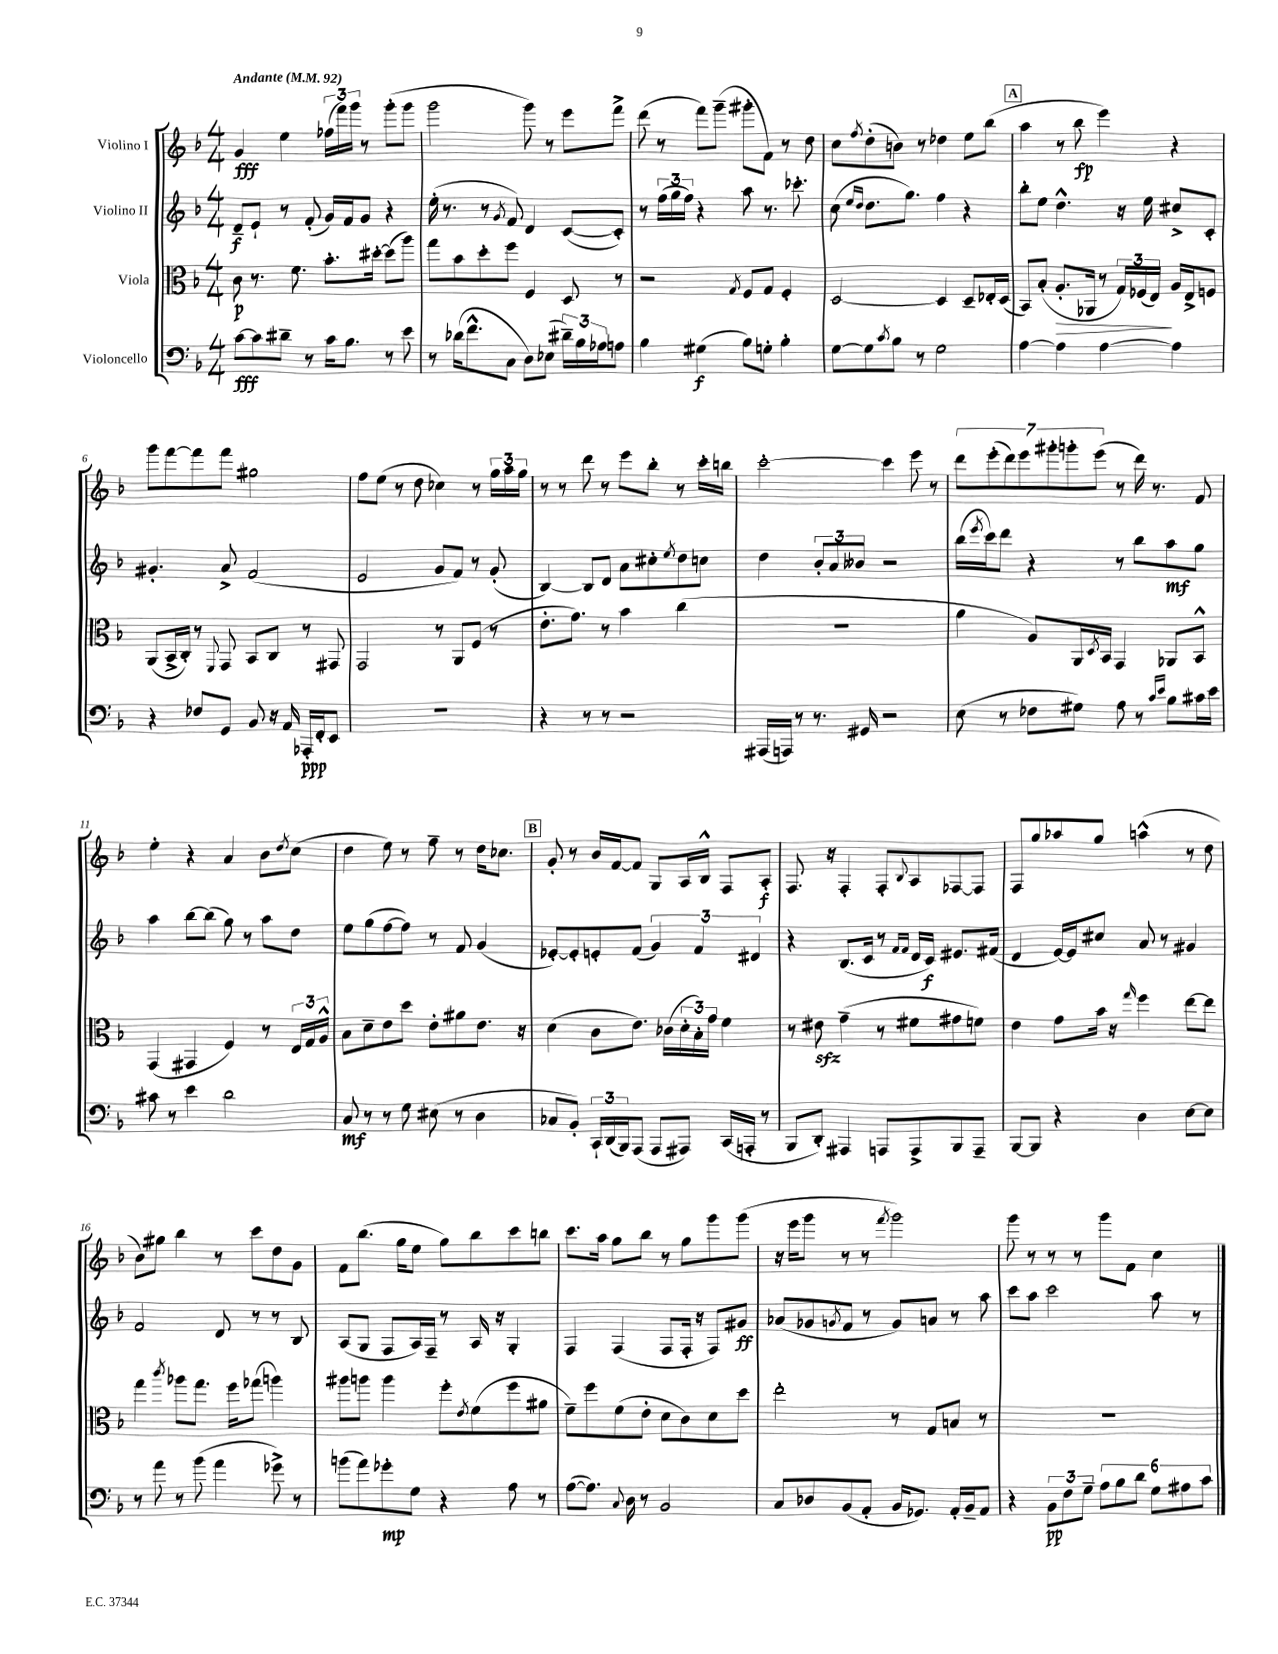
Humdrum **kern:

**kern	**kern	**kern	**kern
*staff4	*staff3	*staff2	*staff1
*clefF4	*clefC3	*clefG2	*clefG2
*k[b-]	*k[b-]	*k[b-]	*k[b-]
*M4/4	*M4/4	*M4/4	*M4/4
*MM92	*MM92	*MM92	*MM92
[8c	8c	8d~	4g
8c]	8.r	8e`	.
8d#~	.	8r	4ee
.	8.f	.	.
8r	.	(8f'	.
16c	8.b-'	16g)	(24ff-
.	.	.	24fff)
8.B-	.	16f	.
.	.	.	24ggg
.	.	8g	8r
.	[16dd#'	.	.
8r	(8dd#]	4r	(8ggg'
8e	8aa)	.	8ggg
=	=	=	=
8r	8gg	(16ee'	2ggg
.	.	8.r	.
(16d-	8b-	.	.
8.f^^	.	.	.
.	8dd'	8r	.
.	.	8qg	.
8C	8ff	8f)	.
8D)	4F	4d	8ggg)
(8E-	.	.	8r
24d#~)	8D	([8c	8eee
24B-	.	.	.
24A-	.	.	.
8A	8r	8c'])	8fff^
=	=	=	=
4B-	2r	8r	(8ddd
.	.	(24ff	8r
.	.	24gg	.
.	.	24ff)	.
(4G#	.	4r	8fff)
.	.	.	(8ggg~
.	8qG	.	.
8B-)	8F	8aa	8ggg#'
8G'	8G	8.r	8f)
4B-'	4F'	.	8r
.	.	8.ccc-'	.
.	.	.	8dd
=	=	=	=
[8G	[2D	(8cc	8cc
.	.	16qqee	.
.	.	16qqdd	8qff
8G]	.	8.dd	(8dd'
8qc	.	.	.
8B-	.	.	8b)
.	.	8.gg)	.
8r	.	.	8r
2G	4D]	4ff	4dd-
.	8D~	4r	8ee
.	16E-'	.	(8bb-
.	(16D	.	.
=	=	=	=
[4A	8BB-)	8bb-'	4aa
.	(8B-'	8ee	.
4A]	8.A'	4.dd^^	8r
.	.	.	8bb-
.	16AA-	.	.
[4A	8r	.	4eee)
.	24G)	16r	.
.	(24F-	.	.
.	.	16ee	.
.	24E)	.	.
4A]	16A	8cc#^	4r
.	16E^	.	.
.	8F	8c'	.
=	=	=	=
4r	(8AA	4.g#'	8ggg
.	16BB-^	.	[8fff
.	16C')	.	.
8F-	8r	.	8fff]
.	8qqFF	.	.
8GG	8GG	8a^	8fff
8BB-	8BB-	(2f	2gg#
16r	8C	.	.
16AA	.	.	.
16AAA-'	8r	.	.
16FF'	.	.	.
8EE	8GG#	.	.
=	=	=	=
1r	2GG	2e	8ff
.	.	.	(8ee
.	.	.	8r
.	.	.	8dd
.	8r	8g	4cc-)
.	8AA	8f)	.
.	(8F	8r	8r
.	8r	(8g'	24gg
.	.	.	24aa
.	.	.	24gg
=	=	=	=
4r	8.e'	[4B-)	8r
.	.	.	8r
.	8.g)	.	.
8r	.	8B-]	8ddd
8r	8r	8d	8r
2r	4b-	8a	8eee
.	.	8cc#'	8bb-'
.	.	8qee	.
.	(4cc	8dd	8r
.	.	8cc	16ccc'
.	.	.	16bb
=	=	=	=
(16AAA#	1r	4dd	[2ccc'
16AAA)	.	.	.
8r	.	.	.
8.r	.	12b-'	.
.	.	12a	.
.	.	12b--	.
16GG#	.	.	.
2r	.	2r	4ccc]
.	.	.	8eee
.	.	.	8r
=	=	=	=
(8E	4a	(16bb-	14ddd
.	.	8qeee	.
.	.	16ccc)	.
.	.	.	(14eee'
8r	.	8ddd	.
.	.	.	14ddd)
.	.	.	14eee
8F-	8A)	4r	.
.	.	.	14ggg#'
.	.	.	14ggg'
8G#)	16AA	.	.
.	.	.	(14eee
.	8qD	.	.
.	16BB-	.	.
8A	4GG	8r	8r
8r	.	8bb-	16ddd)
.	.	.	8.r
16qqc	.	.	.
16qqe	.	.	.
8B-	8AA-	8aa	.
16c#	8BB-^^	8gg	8f
16e	.	.	.
=	=	=	=
8c#	(4GG	4aa	4ee'
8r	.	.	.
4e	4GG#	[8bb-	4r
.	.	(8bb-]	.
2d	4F)	8gg)	4a
.	.	8r	.
.	8r	8aa	8b-
.	.	.	8qdd
.	24E	8dd	(8cc
.	24G	.	.
.	24A^^	.	.
=	=	=	=
8C	8B-	8ee	4dd
8r	8d~	(8gg	.
8r	8e	[8ff	8ee)
8G	8dd	8ff])	8r
(8E#	8e'	8r	8ff~
8r	8a#	8f	8r
4D	8.e	(4g	16dd
.	.	.	8.cc-
.	16r	.	.
=	=	=	=
8C-	(4d	[8e-')	8g'
8BB-')	.	8e-']	8r
24CC`	8c	8e'	16b-
(24DD	.	.	.
.	.	.	[16f
24BBB-)	.	.	.
(8AAA	8.e)	(8f	8f]
8AAA	.	6g)	8G
.	(16c-	.	.
8AAA#)	24d'	.	16A
.	24B-')	6f	.
.	.	.	16B-^^
.	24g	.	.
(16CC	4f	.	8F
16AAA'	.	.	.
.	.	6d#	.
8r	.	.	8A'
=	=	=	=
8BBB-	8r	4r	8.F
8DD')	8e#	.	.
.	.	.	16r
4AAA#	(4g~	(8.B-	4F'
.	.	16c	.
8AAA	8r	8r	8F'
.	.	16qqf	.
.	.	16qqf	8qqB-
8AAA^	8f#	16d	8A
.	.	16c)	.
8BBB-	8g#	8.e#	[8F-
8AAA~	8f)	.	8F-]
.	.	(16f#	.
=	=	=	=
[8BBB-	4e	4d	8F
8BBB-]	.	.	8gg
4r	8g	[16e)	8aa-
.	.	16e]	.
.	16b-	8cc#	8gg
.	16r	.	.
.	16qqgg	.	.
4D	4ff	8a	(4aa^^
.	.	8r	.
[8E	[8ee	4g#	8r
8E]	8ee]	.	8dd
=	=	=	=
8r	4gg	2f	8b-)
8a	.	.	8gg#
.	8qccc	.	.
8r	8aa-	.	4bb-
(8b-	8.gg	.	.
4a	.	8d	8r
.	16ff	.	.
.	(8gg-	8r	8ccc
8g-^)	4aa)	8r	8dd
8r	.	8B-	8g
=	=	=	=
(8b	8aa#	(8A	8f
8a)	8aa	8G	(8.bb-
8g-'	4aa	8F	.
.	.	.	16gg
8G	.	16A)	8ee
.	.	16F~	.
4r	8ff'	8r	8gg)
.	8qe	.	.
.	(8f	16A	8bb-
.	.	16r	.
8A	8ff	4G'	8ccc
8r	8a#	.	8bb
=	=	=	=
([8A	8f~)	4F	8.ccc
8.A])	8ff	.	.
.	.	.	16aa
.	(8f	(4F	8gg
8qqC	.	.	.
16D	.	.	.
8r	8e'	.	8bb-
2BB-	8d	8F	8r
.	8c)	16F'	8gg
.	.	16r	.
.	8d	8F)	8ggg
.	8dd	8g#	(8ggg
=	=	=	=
8C	2ee'	(8a-	16r
.	.	.	16eee
8D-	.	8g-	8ggg
.	.	8qg	.
(8BB-	.	8f	8r
8AA'	.	8r	8r
.	.	.	8qfff
16BB-	8r	8g)	2ggg)
8.GG-)	.	.	.
.	8G	8a	.
16AA'	8B	8r	.
16BB-~	.	.	.
8AA	8r	8aa	.
=	=	=	=
4r	1r	8ccc	8ggg
.	.	8aa	8r
12BB-	.	2ccc	8r
12F	.	.	.
.	.	.	8r
12G~	.	.	.
12A	.	.	8ggg
12B-	.	.	.
.	.	.	8f
12d	.	.	.
12G	.	8aa	4cc
12A#	.	.	.
.	.	8r	.
12c	.	.	.
==	==	==	==
*-	*-	*-	*-
